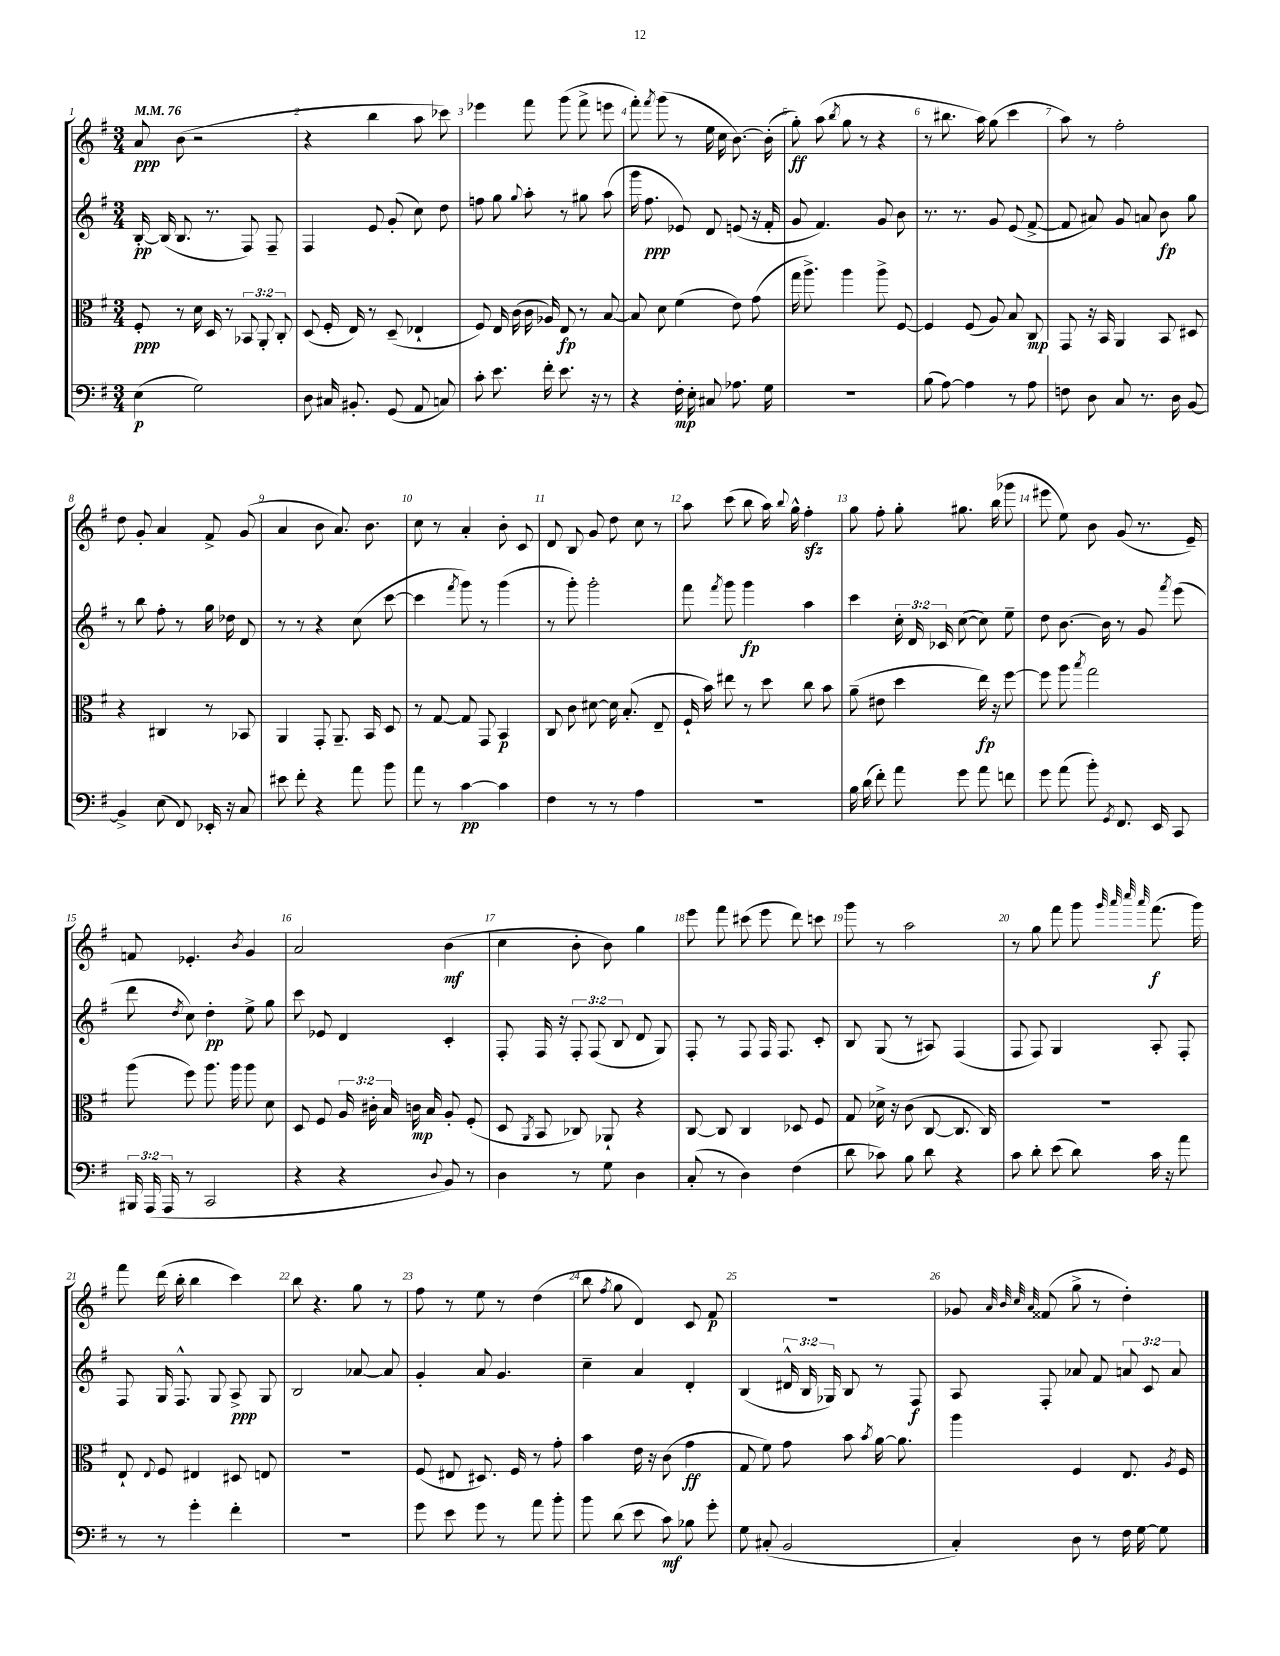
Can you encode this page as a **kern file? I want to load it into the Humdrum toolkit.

**kern	**dynam	**kern	**dynam	**kern	**dynam	**kern	**dynam
*part4	*part4	*part3	*part3	*part2	*part2	*part1	*part1
*staff4	*staff4	*staff3	*staff3	*staff2	*staff2	*staff1	*staff1
*clefF4	*	*clefC3	*	*clefG2	*	*clefG2	*
*k[f#]	*	*k[f#]	*	*k[f#]	*	*k[f#]	*
*M3/4	*	*M3/4	*	*M3/4	*	*M3/4	*
*MM76	*	*MM76	*	*MM76	*	*MM76	*
=1	=1	=1	=1	=1	=1	=1	=1
(4E\	p	8F#'/	ppp	[16B'/	pp	8a/	ppp
.	.	.	.	(16B/]	.	.	.
.	.	8r	.	8.B/	.	(8b\	.
2G\)	.	16d\	.	.	.	2r	.
.	.	16D/	.	8.r	.	.	.
.	.	8r	.	.	.	.	.
.	.	12BB-X/	.	8F#/)	.	.	.
.	.	12AA'/	.	.	.	.	.
.	.	.	.	8F#~/	.	.	.
.	.	12C'/	.	.	.	.	.
=2	=2	=2	=2	=2	=2	=2	=2
8D\	.	(8D/	.	4F#/	.	4r	.
16C#X/	.	16F#'/	.	.	.	.	.
8.BB#X'/	.	16E/)	.	.	.	.	.
.	.	8r	.	8e/	.	4bb\	.
(8GG/	.	(8D~/	.	(8g'/	.	.	.
8AA/	.	4E-X`/	.	8cc\)	.	8aa\	.
8Cn/)	.	.	.	8dd\	.	8ccc-X\)	.
=3	=3	=3	=3	=3	=3	=3	=3
8c'\	.	8F#/)	.	8ffn\	.	4eee-X\	.
8.e\	.	16E/	.	8gg\	.	.	.
.	.	(16c\	.	.	.	.	.
.	.	.	.	8qqgg/	.	.	.
.	.	16c\	.	8aa'\	.	8fff#\	.
16f#'\	.	16A-X/)	.	.	.	.	.
8.e\	.	8E/	fp	8r	.	(8ggg\	.
.	.	8r	.	8gg#X\	.	8fff#^\	.
16r	.	.	.	.	.	.	.
8r	.	[8B/	.	(8aa\	.	8eeen\	.
=4	=4	=4	=4	=4	=4	=4	=4
4r	.	8B/]	.	16ggg\	.	8fff#'\)	.
.	.	.	.	8.ff#\	ppp	.	.
.	.	.	.	.	.	8qfff#/	.
.	.	8d\	.	.	.	(8ggg\	.
16F#'\	mp	(4f#\	.	8e-X/)	.	8r	.
16E'\	.	.	.	.	.	.	.
8C#X/	.	.	.	8d/	.	16ee\	.
.	.	.	.	.	.	16cc\	.
8.A-X\	.	8e\)	.	(8en/	.	[8.b\)	.
.	.	(8g\	.	16r	.	.	.
16G\	.	.	.	16f#'/	.	(16b'\]	.
=5	=5	=5	=5	=5	=5	=5	=5
2.r	.	16gg\	.	8g/	.	8gg'\)	ff
.	.	8.aa^\)	.	.	.	.	.
.	.	.	.	4.f#/)	.	(8aa\	.
.	.	.	.	.	.	8qbb/	.
.	.	4aa\	.	.	.	8gg\	.
.	.	.	.	.	.	8r	.
.	.	8aa^\	.	8g/	.	4r	.
.	.	[8F#/	.	8b\	.	.	.
=6	=6	=6	=6	=6	=6	=6	=6
(8B\	.	4F#/]	.	8.r	.	8r	.
[8A\)	.	.	.	.	.	8.bb#X\	.
.	.	.	.	8.r	.	.	.
4A\]	.	(8F#/	.	.	.	.	.
.	.	.	.	.	.	16aa\)	.
.	.	8A/)	.	8g/	.	(8gg\	.
8r	.	8B/	.	(8e/	.	4ccc\	.
8A\	.	8C/	mp	[8f#^/	.	.	.
=7	=7	=7	=7	=7	=7	=7	=7
8Fn\	.	8GG/	.	8f#/]	.	8aa\)	.
8D\	.	16r	.	8a#X/)	.	8r	.
.	.	16BB/	.	.	.	.	.
8C/	.	4AA/	.	8g/	.	2ff#'\	.
8.r	.	.	.	8an/	.	.	.
.	.	8BB/	.	8b\	fp	.	.
16D\	.	.	.	.	.	.	.
[8BB/	.	8D#X/	.	8gg\	.	.	.
!!LO:LB:g=z
=8	=8	=8	=8	=8	=8	=8	=8
4BB^/]	.	4r	.	8r	.	8dd\	.
.	.	.	.	8bb\	.	8g'/	.
(8E\	.	4C#X/	.	8ff#'\	.	4a/	.
8FF#/)	.	.	.	8r	.	.	.
16EE-X'/	.	8r	.	16gg\	.	8f#^/	.
16r	.	.	.	16dd-X\	.	.	.
8C/	.	8BB-X/	.	8d/	.	(8g/	.
=9	=9	=9	=9	=9	=9	=9	=9
8e#X\	.	4AA/	.	8r	.	4a/	.
8f#'\	.	.	.	8r	.	.	.
4r	.	8GG'/	.	4r	.	8b\	.
.	.	8.AA~/	.	.	.	8.a/)	.
8a\	.	.	.	(8cc\	.	.	.
.	.	16BB/	.	.	.	8.b\	.
8b\	.	8D/	.	[8ccc\	.	.	.
=10	=10	=10	=10	=10	=10	=10	=10
8a\	.	8r	.	4ccc\]	.	8cc\	.
8r	.	[8G/	.	.	.	8r	.
.	.	.	.	8qfff#/	.	.	.
[4c\	pp	8G/]	.	8ggg\)	.	4a'/	.
.	.	8GG/	.	8r	.	.	.
4c\]	.	4BB/	p	(4ggg\	.	8b'\	.
.	.	.	.	.	.	8c/	.
=11	=11	=11	=11	=11	=11	=11	=11
4F#\	.	8C/	.	8r	.	8d/	.
.	.	8c\	.	8ggg'\)	.	8B/	.
8r	.	[8d#X\	.	2ggg'\	.	8g/	.
8r	.	16d#\]	.	.	.	8dd\	.
.	.	(8.B'/	.	.	.	.	.
4A\	.	.	.	.	.	8cc\	.
.	.	8E~/	.	.	.	8r	.
=12	=12	=12	=12	=12	=12	=12	=12
2.r	.	16F#`/	.	8fff#\	.	8aa\	.
.	.	16b\)	.	.	.	.	.
.	.	.	.	8qfff#/	.	.	.
.	.	8ee#X\	.	8ggg\	.	(8ccc\	.
.	.	8r	.	4ggg\	fp	8bb\	.
.	.	8dd\	.	.	.	16aa\)	.
.	.	.	.	.	.	8qqbb/	.
.	.	.	.	.	.	16gg^^\	.
.	.	8cc\	.	4aa\	.	4ff#zz'\	.
.	.	8b\	.	.	.	.	.
=13	=13	=13	=13	=13	=13	=13	=13
16B\	.	(8a~\	.	4ccc\	.	8gg\	.
(16d\	.	.	.	.	.	.	.
8f#'\)	.	8e#X\	.	.	.	8ff#'\	.
8a\	.	4dd\	.	24cc'\	.	8gg'\	.
.	.	.	.	24d/	.	.	.
.	.	.	.	24c-X/	.	.	.
8g\	.	.	.	([8cc\	.	8.gg#X\	.
8a\	.	16ee\)	fp	8cc\])	.	.	.
.	.	16r	.	.	.	(16bb\	.
8fn\	.	[8ff#\	.	8ee~\	.	8ggg-X\	.
=14	=14	=14	=14	=14	=14	=14	=14
8g\	.	8ff#\]	.	8dd\	.	8eee#X\	.
(8a\	.	8aa\	.	[8.b\	.	8ee\)	.
.	.	8qbb/	.	.	.	.	.
8b'\)	.	2gg\	.	.	.	8b\	.
.	.	.	.	16b\]	.	.	.
8qGG/	.	.	.	.	.	.	.
8.FF#/	.	.	.	8r	.	(8g/	.
.	.	.	.	8g/	.	8.r	.
16EE/	.	.	.	.	.	.	.
.	.	.	.	8qfff#/	.	.	.
8CC/	.	.	.	(8eee\	.	.	.
.	.	.	.	.	.	16e~/)	.
!!LO:LB:g=z
=15	=15	=15	=15	=15	=15	=15	=15
24BBB#X/	.	(8aa\	.	8ddd\	.	8fn/	.
(24AAA/	.	.	.	.	.	.	.
24AAA/	.	.	.	.	.	.	.
.	.	.	.	8qdd/	.	.	.
8r	.	8ff#\)	.	8cc\)	.	4.e-X'/	.
2CC/	.	8.aa\	.	4dd'\	pp	.	.
.	.	16aa\	.	.	.	.	.
.	.	.	.	.	.	8qb/	.
.	.	8aa\	.	8ee^\	.	4g/	.
.	.	8d\	.	8gg\	.	.	.
=16	=16	=16	=16	=16	=16	=16	=16
4r	.	8D/	.	8ccc\	.	2a/	.
.	.	8F#/	.	8e-X/	.	.	.
4r	.	24A/	.	4d/	.	.	.
.	.	24c#X'\	.	.	.	.	.
.	.	24B/	.	.	.	.	.
.	.	16cn\	mp	.	.	.	.
.	.	16B/	.	.	.	.	.
8qqD/	.	.	.	.	.	.	.
8BB/)	.	8A'/	.	4c'/	.	(4b\	mf
8r	.	(8F#'/	.	.	.	.	.
=17	=17	=17	=17	=17	=17	=17	=17
4D\	.	8D/	.	8F#'/	.	4cc\	.
.	.	8qAA/	.	.	.	.	.
.	.	8BB/	.	16F#/	.	.	.
.	.	.	.	16r	.	.	.
8r	.	8C-X/)	.	12F#'/	.	8b'\	.
.	.	.	.	(12F#/	.	.	.
8G\	.	8AA-X`/	.	.	.	8b\)	.
.	.	.	.	12B/	.	.	.
4D\	.	4r	.	8d/	.	4gg\	.
.	.	.	.	8G/)	.	.	.
=18	=18	=18	=18	=18	=18	=18	=18
(8C'/	.	[8C/	.	8F#'/	.	8eee\	.
8r	.	8C/]	.	8r	.	8fff#\	.
4D\)	.	4C/	.	8F#/	.	(8ccc#X\	.
.	.	.	.	16F#/	.	8eee\	.
.	.	.	.	8.F#/	.	.	.
(4F#\	.	8D-X/	.	.	.	8ddd\)	.
.	.	8F#/	.	8c'/	.	8cccn\	.
=19	=19	=19	=19	=19	=19	=19	=19
8d\	.	8G/	.	8B/	.	8ggg\	.
8c-X\)	.	16d-X^\	.	(8G/	.	8r	.
.	.	16r	.	.	.	.	.
8B\	.	(8c\	.	8r	.	2aa\	.
8d\	.	[8C/	.	8A#X/)	.	.	.
4r	.	8.C/]	.	(4F#/	.	.	.
.	.	16C/)	.	.	.	.	.
=20	=20	=20	=20	=20	=20	=20	=20
8c\	.	2.r	.	8F#/	.	8r	.
8d'\	.	.	.	8F#/)	.	8gg\	.
(8e\	.	.	.	4G/	.	8fff#\	.
8d\)	.	.	.	.	.	8ggg\	.
.	.	.	.	.	.	32qqggg/	.
.	.	.	.	.	.	32qqaaa/	.
.	.	.	.	.	.	32qqcccc/	.
.	.	.	.	.	.	32qqaaa/	.
16c\	.	.	.	8A'/	.	(8.fff#\	f
16r	.	.	.	.	.	.	.
8a\	.	.	.	8F#'/	.	.	.
.	.	.	.	.	.	16ggg\)	.
!!LO:LB:g=z
=21	=21	=21	=21	=21	=21	=21	=21
8r	.	8E`/	.	8F#/	.	8fff#\	.
.	.	8qqE/	.	.	.	.	.
8r	.	8F#/	.	16G/	.	(16ddd\	.
.	.	.	.	8.F#^^/	.	16bb'\	.
4g'\	.	4E#X/	.	.	.	4bb\	.
.	.	.	.	8G/	.	.	.
4f#'\	.	8D#X/	.	8A^/	ppp	4ccc\)	.
.	.	8En/	.	8G/	.	.	.
=22	=22	=22	=22	=22	=22	=22	=22
2.r	.	2.r	.	2B/	.	8bb\	.
.	.	.	.	.	.	4.r	.
.	.	.	.	[8a-X/	.	8gg\	.
.	.	.	.	8a-/]	.	8r	.
=23	=23	=23	=23	=23	=23	=23	=23
8g\	.	(8F#/	.	4g'/	.	8ff#\	.
8e\	.	8E#X/	.	.	.	8r	.
8g\	.	8.D#X/)	.	8a/	.	8ee\	.
8r	.	.	.	4.g/	.	8r	.
.	.	16F#/	.	.	.	.	.
8a\	.	8r	.	.	.	(4dd\	.
8b'\	.	8g'\	.	.	.	.	.
=24	=24	=24	=24	=24	=24	=24	=24
8b\	.	4b\	.	4cc~\	.	8bb\	.
.	.	.	.	.	.	8qff#/	.
(8d\	.	.	.	.	.	8gg\	.
8e\	.	16e\	.	4a/	.	4d/)	.
.	.	16r	.	.	.	.	.
8c\)	mf	(8c\	.	.	.	.	.
8B-X\	.	4g\	ff	4d'/	.	8c/	.
8g'\	.	.	.	.	.	8f#/	p
=25	=25	=25	=25	=25	=25	=25	=25
8G\	.	8G/	.	(4B/	.	2.r	.
(8C#X'/	.	8f#\)	.	.	.	.	.
2BB/	.	8g\	.	24d#X^^/	.	.	.
.	.	.	.	24B/	.	.	.
.	.	.	.	24G-X/)	.	.	.
.	.	8b\	.	8B/	.	.	.
.	.	8qb/	.	.	.	.	.
.	.	[16a\	.	8r	.	.	.
.	.	8.a\]	.	.	.	.	.
.	.	.	.	8F#/	f	.	.
=26	=26	=26	=26	=26	=26	=26	=26
4C'/)	.	4aa\	.	8A/	.	8g-X/	.
.	.	.	.	.	.	32qqa/	.
.	.	.	.	.	.	32qqb/	.
.	.	.	.	.	.	32qqcc/	.
.	.	.	.	.	.	32qqa/	.
.	.	.	.	8F#'/	.	(8f##X/	.
8D\	.	4F#/	.	8a-X/	.	8gg^\	.
8r	.	.	.	8f#/	.	8r	.
16F#\	.	8.E/	.	12an/	.	4dd'\)	.
[16G\	.	.	.	.	.	.	.
.	.	.	.	12c/	.	.	.
8G\]	.	.	.	.	.	.	.
.	.	.	.	12a/	.	.	.
.	.	8qA/	.	.	.	.	.
.	.	16F#/	.	.	.	.	.
==	==	==	==	==	==	==	==
*-	*-	*-	*-	*-	*-	*-	*-
